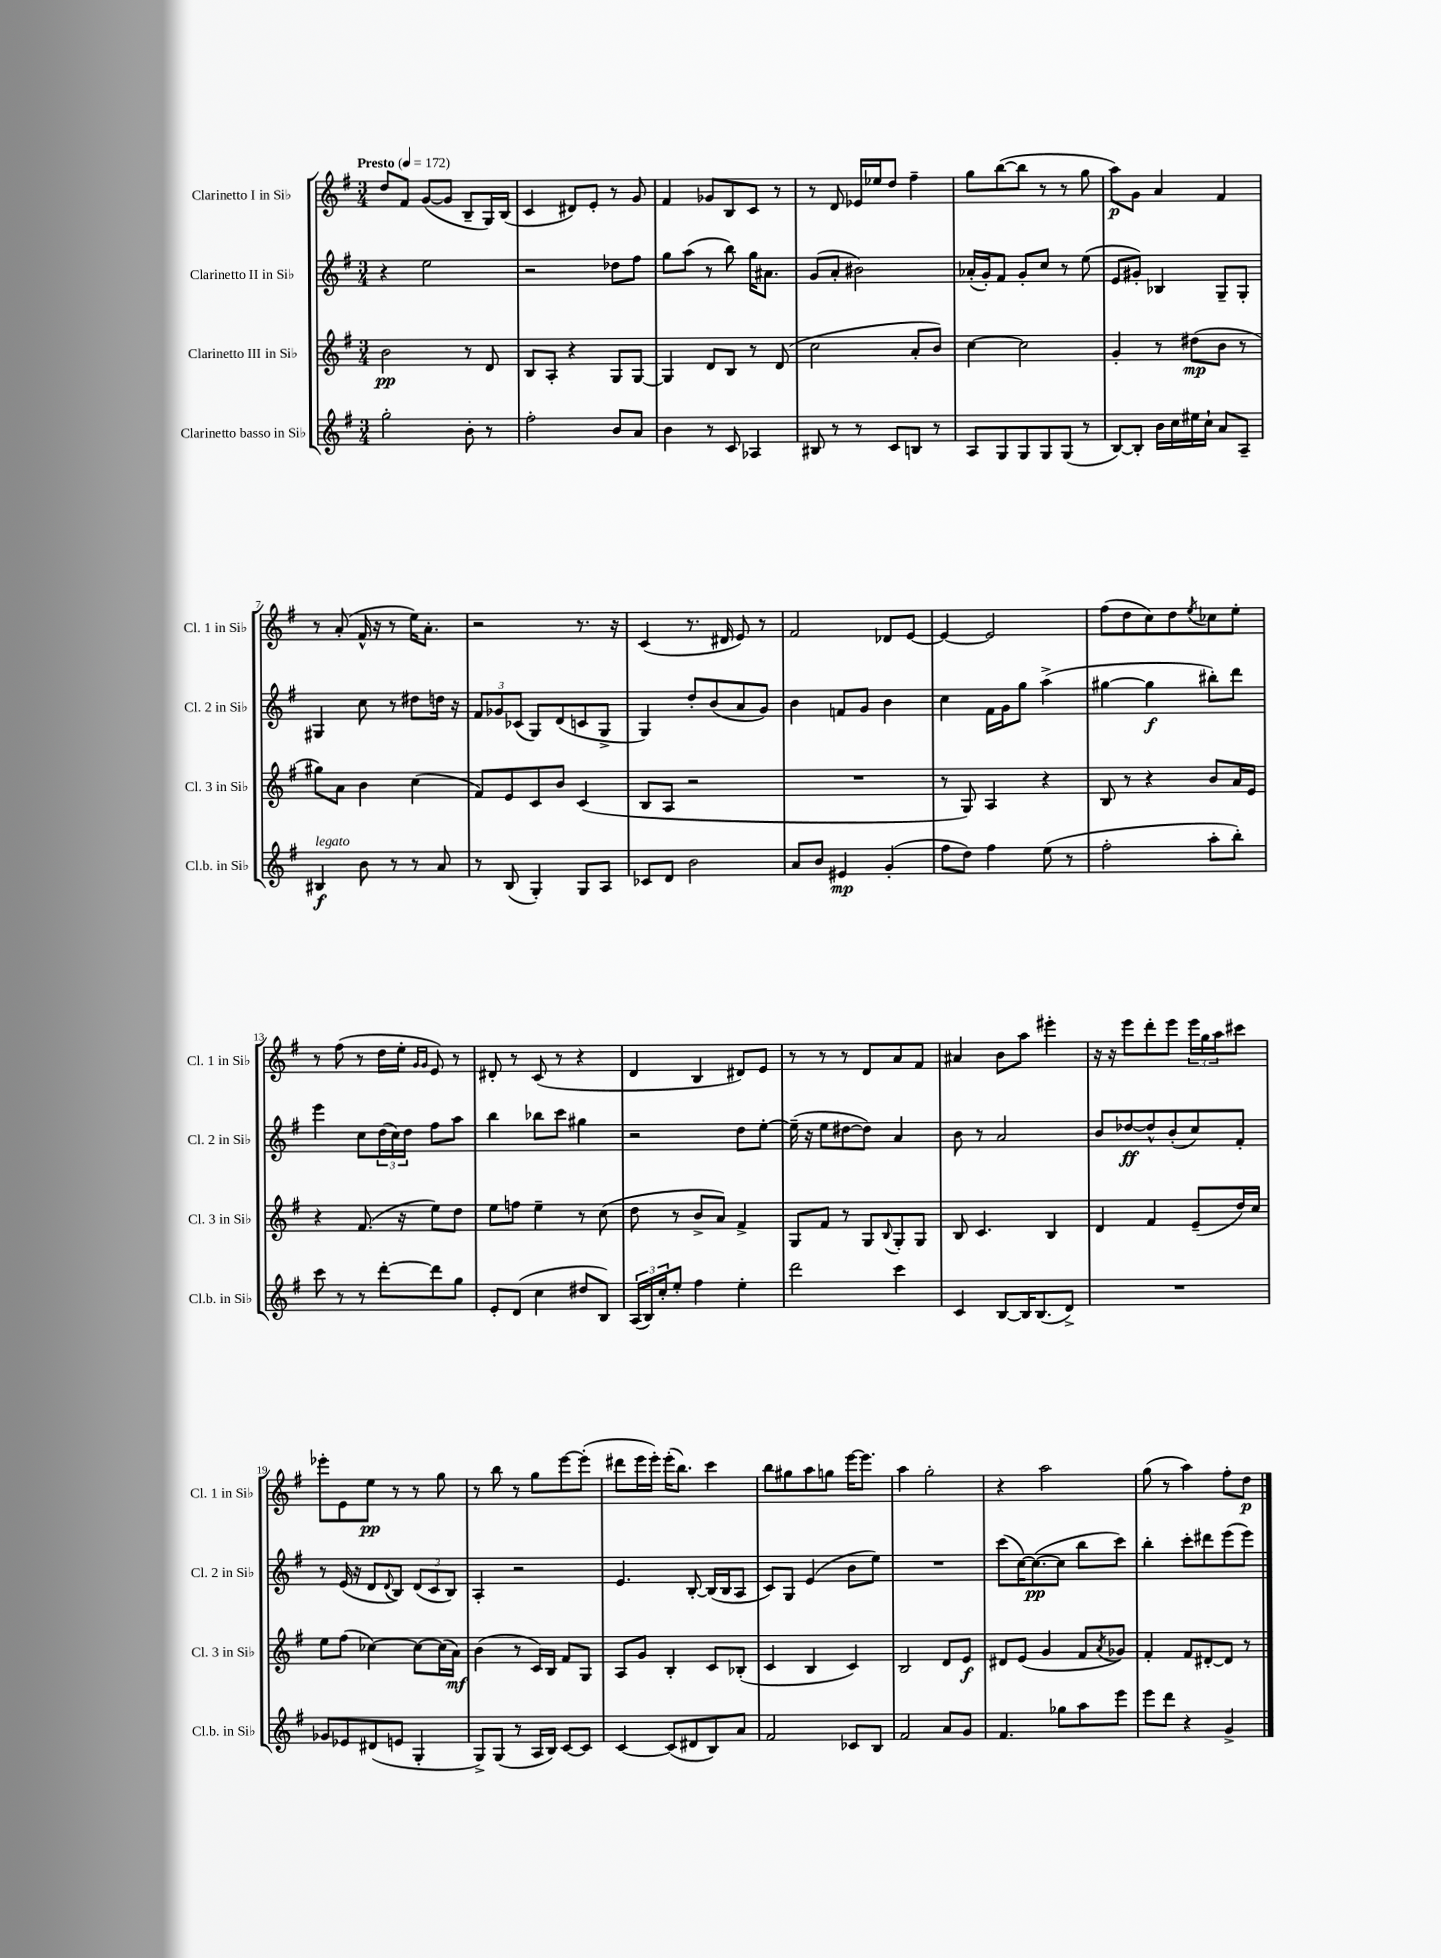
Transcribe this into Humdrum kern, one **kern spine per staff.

**kern	**kern	**kern	**kern
*staff4	*staff3	*staff2	*staff1
*clefG2	*clefG2	*clefG2	*clefG2
*k[f#]	*k[f#]	*k[f#]	*k[f#]
*M3/4	*M3/4	*M3/4	*M3/4
*MM172	*MM172	*MM172	*MM172
2gg'	2b	4r	8dd
.	.	.	8f#
.	.	2ee	([8g
.	.	.	8g]
8b'	8r	.	8B~
8r	8d	.	16G)
.	.	.	(16B
=	=	=	=
2ff#'	8B	2r	4c
.	8A'	.	.
.	4r	.	8d#)
.	.	.	8e'
8b	8G	8dd-	8r
8a	[8G	8ff#	8g
=	=	=	=
4b	4G]	8gg	4f#
.	.	(8aa	.
8r	8d	8r	8g-
8c	8B	8bb)	8B
4A-	8r	16gg	8c
.	.	8.a#	.
.	(8d	.	8r
=	=	=	=
8B#	2cc	(8g	8r
8r	.	8a'	8d
8r	.	2b#)	16e-
.	.	.	16ee-
8c	.	.	8dd
8B	8a'	.	4ff#~
8r	8b)	.	.
=	=	=	=
8A	[4cc	(16a-'	8gg
.	.	16g')	.
8G	.	8f#	([8bb
8G	2cc]	8g'	8bb]
8G	.	8cc	8r
(8G	.	8r	8r
8r	.	(8ee	8gg
=	=	=	=
[8B)	4g'	8e	8aa)
8B']	.	8g#')	8g
16b	8r	4B-	4a
16cc	.	.	.
16ee#	(8dd#	.	.
16cc`	.	.	.
8a	8b	8G~	4f#
8A~	8r	8G'	.
=	=	=	=
4B#	8gg#)	4G#	8r
.	8a	.	(8a'
8b	4b	8cc	16f#^^
.	.	.	16r
8r	.	8r	8r
8r	(4cc	8dd#	16ee)
.	.	.	8.a'
8a	.	16dd	.
.	.	16r	.
=	=	=	=
8r	8f#)	12f#	2r
.	.	12g-	.
(8B	8e	.	.
.	.	(12c-	.
4G')	8c	8G)	.
.	8b	(8d	.
8G	(4c	8c	8.r
8A	.	8G^	.
.	.	.	16r
=	=	=	=
8c-	8B	4G)	(4c
8d	8A	.	.
2b	2r	8dd'	8.r
.	.	(8b	.
.	.	.	16d#
.	.	8a	8e)
.	.	8g)	8r
=	=	=	=
8a	2.r	4b	2f#
8b	.	.	.
4e#	.	8f	.
.	.	8g	.
(4g'	.	4b	8d-
.	.	.	[8e
=	=	=	=
8ff#	8r	4cc	4e_
8dd)	8G)	.	.
4ff#	4A	16f#	2e]
.	.	16g	.
.	.	8gg	.
(8ee	4r	(4aa^	.
8r	.	.	.
=	=	=	=
2ff#'	8B	[4gg#	(8ff#
.	8r	.	8dd
.	4r	4gg#]	8cc)
.	.	.	8dd
.	.	.	8qee
8aa'	8b	8bb#')	8cc-
8bb')	16a	8ddd	8ee'
.	16e	.	.
=	=	=	=
8ccc	4r	4eee	8r
8r	.	.	(8ff#
8r	(8.f#	8cc	8r
[8ddd'	.	(24dd	16dd
.	.	24cc)	.
.	16r	.	16ee'
.	.	24dd	.
.	.	.	16qqg
.	.	.	16qqg
8ddd]	8ee)	8ff#	8e)
8gg	8dd	8aa	8r
=	=	=	=
8e'	8ee	4bb	8d#'
(8d	8ff	.	8r
4cc	4ee~	8bb-	(8c
.	.	8ccc	8r
8dd#	8r	4gg#	4r
8B)	(8cc	.	.
=	=	=	=
(24A	8dd	2r	4d
24B)	.	.	.
24cc'	.	.	.
8ee'	8r	.	.
4ff#	8b^	.	4B
.	8a)	.	.
4ee'	4f#^	8dd	8d#)
.	.	[8ee'	8e
=	=	=	=
2ddd	8G	(16ee~]	8r
.	.	16r	.
.	8f#	8ee	8r
.	8r	[8dd#	8r
.	8G	8dd#])	8d
.	8qqB	.	.
4ccc	8G'	4a	8a
.	8G	.	8f#
=	=	=	=
4c	8B	8b	4a#
.	4.c	8r	.
[8B	.	2a	8b
16B]	.	.	8aa
(8.B	.	.	.
.	4B	.	4eee#'
8d^)	.	.	.
=	=	=	=
2.r	4d	8b	16r
.	.	.	16r
.	.	[8dd-	8eee
.	4f#	8dd-^^]	8ddd'
.	.	(8b'	8eee
.	(8e~	8cc)	24eee
.	.	.	24gg
.	.	.	24aa
.	16dd)	8f#'	8ccc#
.	16cc	.	.
=	=	=	=
8g-	8ee	8r	8eee-'
8e-	(8ff#	(16e	8e
.	.	16r	.
(8d#	[4cc-)	8d	8ee
.	.	8qqd	.
8e	.	8B)	8r
4G'	8cc-_	(12d	8r
.	.	12c	.
.	(16cc-]	.	8gg
.	.	12B)	.
.	16a)	.	.
=	=	=	=
8G^)	(4b	4A'	8r
(8G	.	.	8bb
8r	8r	2r	8r
16A	16c)	.	8gg
16B)	16B	.	.
[8c	8f#	.	[8eee
8c]	8G	.	(8eee']
=	=	=	=
[4c	8A	4.e	8ddd#
.	8g	.	16eee
.	.	.	16eee')
(8c]	4B'	.	(16eee'
.	.	.	8.bb)
8d#	.	[8B'	.
8B)	8c	(16B]	4ccc
.	.	16B	.
8a	(8B-'	8A	.
=	=	=	=
2f#	4c	8c)	8bb
.	.	8G	8gg#
.	4B	(4e	8aa
.	.	.	8gg
8c-	4c)	8b	[16eee
.	.	.	8.eee]
8B	.	8ee)	.
=	=	=	=
2f#	2B	2.r	4aa
.	.	.	2gg'
8a	8d	.	.
8g	8e	.	.
=	=	=	=
4.f#	8d#	(8ccc	4r
.	(8e	[16cc)	.
.	.	(8.cc_	.
.	4g	.	2aa
8gg-	.	8cc]	.
8aa	8f#	8bb	.
.	8qa	.	.
8eee	8g-)	8ccc)	.
=	=	=	=
8eee	4f#'	4bb'	(8gg
8ddd	.	.	8r
4r	8f#	8ccc'	4aa)
.	[8d#'	8ddd#	.
4g^	8d#]	(8eee	8ff#'
.	8r	8eee)	8dd
==	==	==	==
*-	*-	*-	*-
